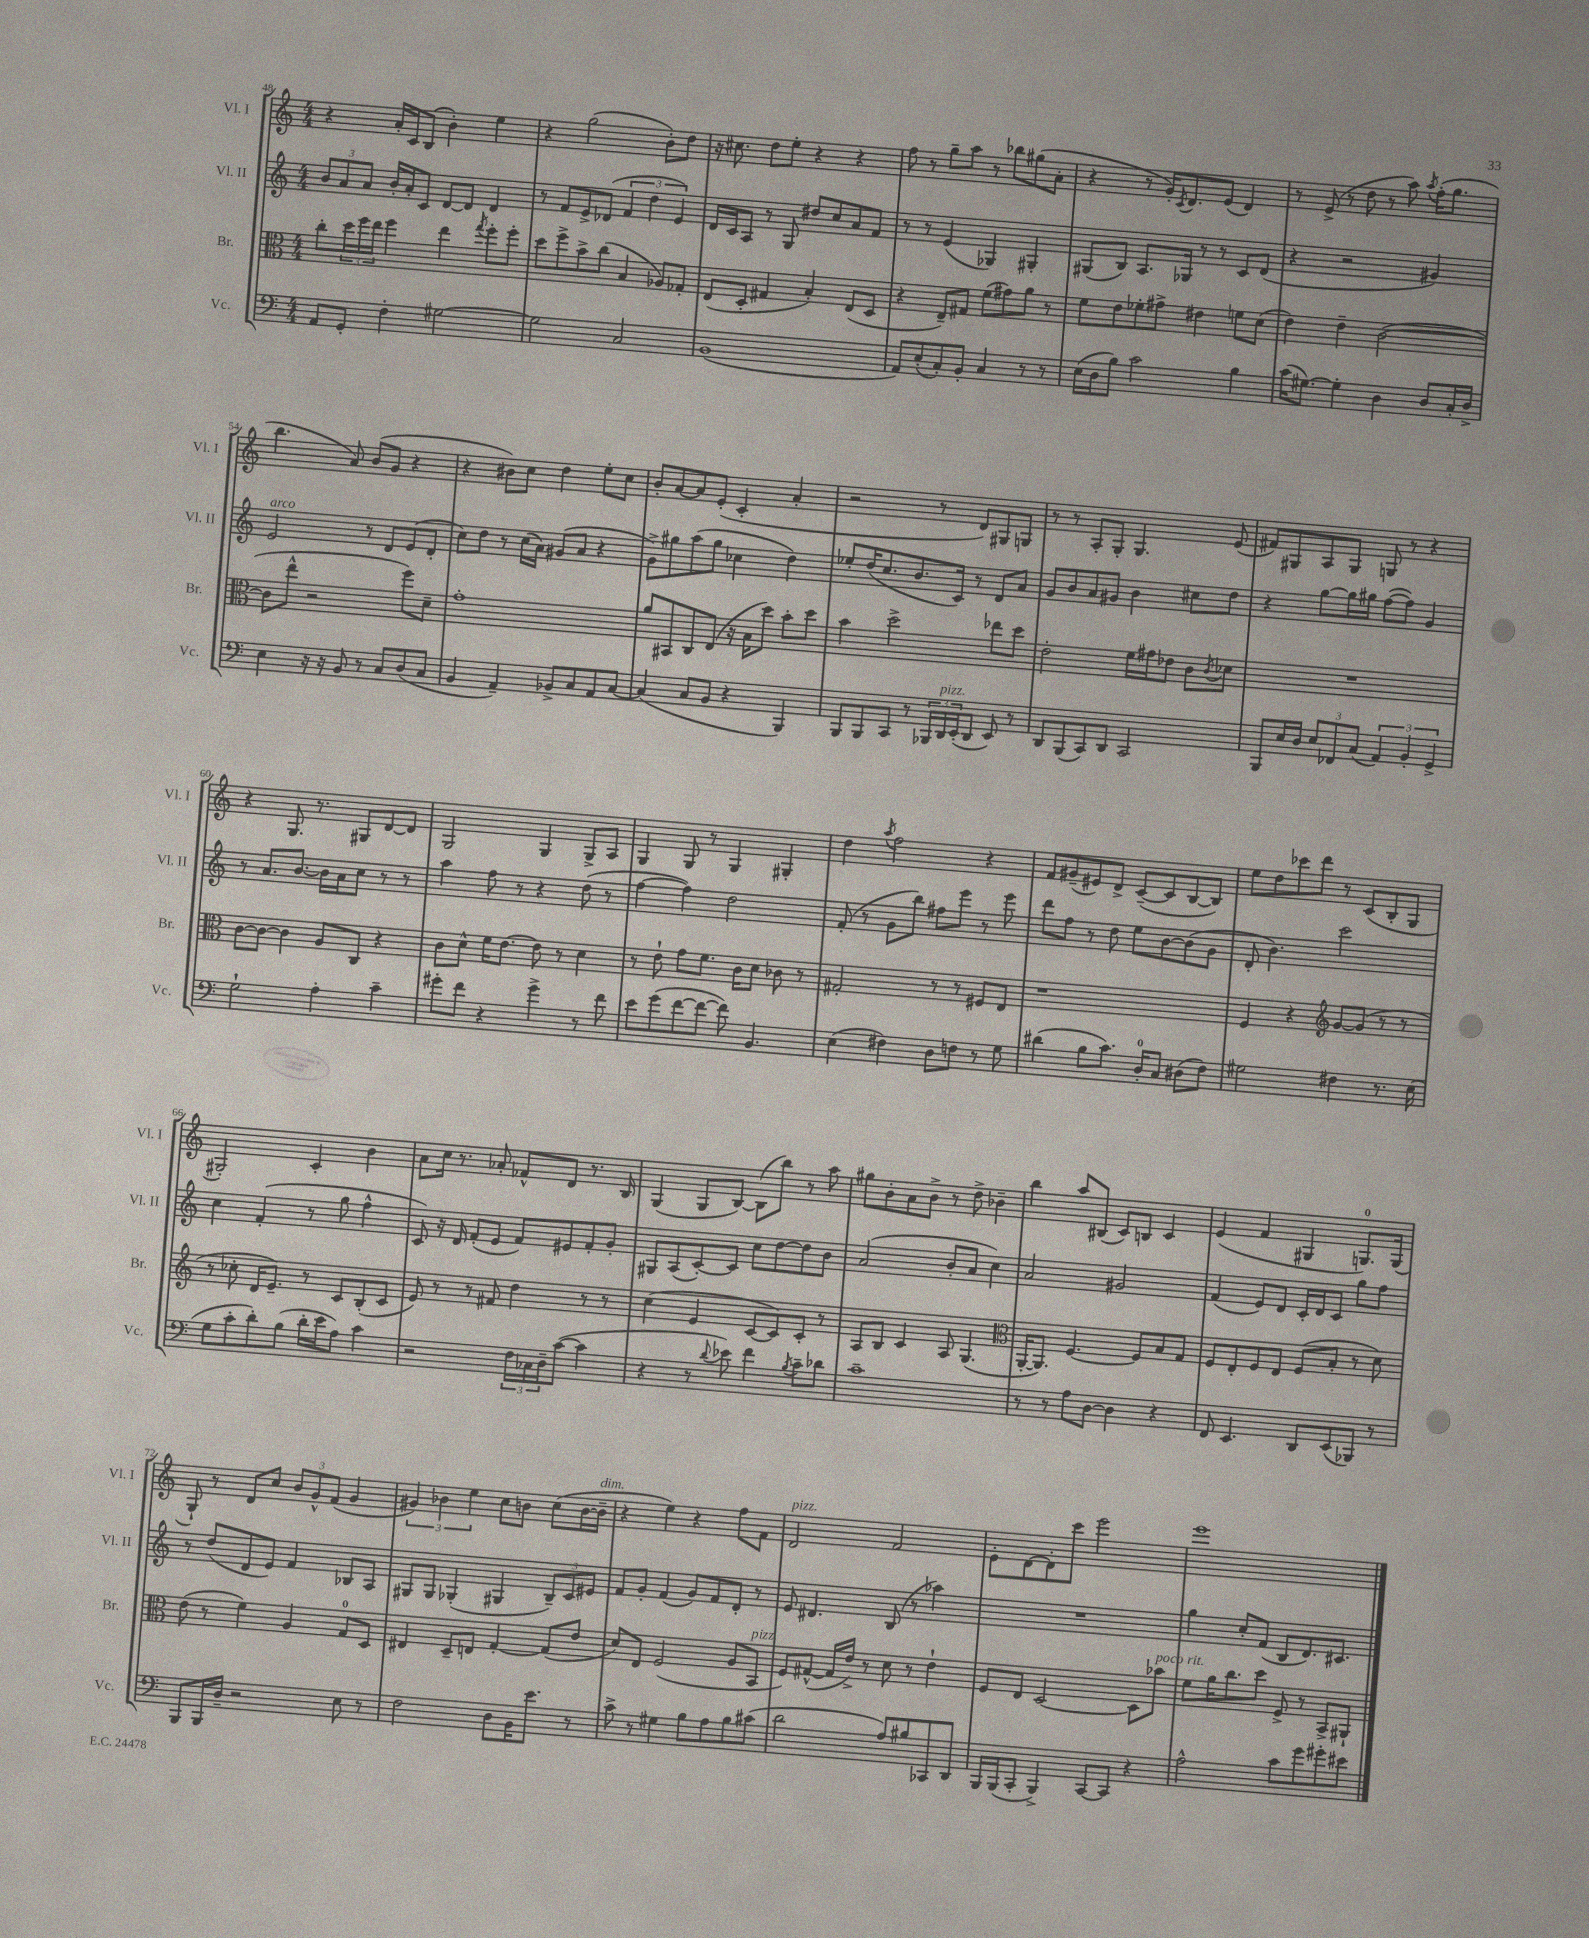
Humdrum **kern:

**kern	**kern	**kern	**kern
*staff4	*staff3	*staff2	*staff1
*clefF4	*clefC3	*clefG2	*clefG2
*k[]	*k[]	*k[]	*k[]
*M4/4	*M4/4	*M4/4	*M4/4
8AA	8cc'	12b	4r
.	.	12a	.
8GG'	24dd	.	.
.	24ff	12a	.
.	24ee	.	.
4F'	4ff	16b'	16a'
.	.	16a'	16c
.	.	8c	(8B
[2G#	4ee	[8d	4b')
.	.	8d]	.
.	8qgg	.	.
.	8ff'	4d	4ee
.	8ff'	.	.
=	=	=	=
2G#]	8dd	8r	4r
.	8ff^	8f	.
.	8b^	8e^	(2gg
.	(8cc	(8d-	.
2C	4B	6f	.
.	.	6dd	.
.	8A-)	.	8b')
.	.	6e)	.
.	8G-'	.	8dd
=	=	=	=
(1BB	(8E	16d	16r
.	.	16c	8.cc#
.	8D'	8A	.
.	4G#	8r	8dd
.	.	8G	8ee'
.	4B')	8dd#	4r
.	.	8cc	.
.	(8E	8a	4r
.	8D	8f	.
=	=	=	=
8AA)	4r	8r	8ff
(8E'	.	8r	8r
8C')	8E~)	(4e	8gg~
8BB'	8G#	.	8aa
4C	(8f	4G-)	8r
.	8g#)	.	8bb-
8r	8a	4G#'	(8gg#
8r	8r	.	8a'
=	=	=	=
(16E	8f	(8G#	4r
16D	.	.	.
8B)	8e	8B)	.
2c	8f-'	8.A	8r
.	8g#^	.	16g')
.	.	.	8qc
.	.	16G-	8.d
.	4e#	8r	.
.	.	8r	(8e
4B	8f	8c	4d)
.	(8d	(8d	.
=	=	=	=
(16c	4e)	4r	8r
[8.G#)	.	.	.
.	.	.	(8e^
4G#']	4e~	2r	8r
.	.	.	8dd
4D	([2c	.	8r
.	.	.	8aa)
.	.	.	8qaa
8D	.	4g#)	(16ff'
.	.	.	8.gg
16C'	.	.	.
16D^	.	.	.
=	=	=	=
4E	8c]	2e	4.bb
.	8ee^^	.	.
16r	2r	.	.
16r	.	.	.
8BB	.	.	8a)
8r	.	8r	(8b
8C	.	8d	8g
(8D	8ff)	(8e	4r
8C	8d~	8d'	.
=	=	=	=
4BB	1g'	8cc)	4r
.	.	8dd	.
4AA~)	.	8r	8b#)
.	.	(16cc	8cc
.	.	16a)	.
8BB-^	.	(8g#	4dd
8C	.	8a	.
8AA	.	4r	8ee'
[8C	.	.	8cc
=	=	=	=
(4C]	8a	8g^)	8b'
.	8BB#	8gg#	[8a
8C	8C	(8aa	8a]
8BB	(8E	8gg#	(8e'
4r	16r	4cc-	4c'
.	16B	.	.
.	8dd)	.	.
4BBB)	8b'	4dd)	4a'
.	8dd	.	.
=	=	=	=
8BBB	4b	8ee-'	2r
8BBB	.	(16dd	.
.	.	8.cc	.
8CC	2dd^	.	.
8r	.	8.b	.
24BBB-	.	.	8r
24DD	.	.	.
.	.	16c)	.
(24EE'	.	.	.
8DD	.	8r	8d)
8EE)	8ee-	8d	8G#
8r	8dd	8a	8G
=	=	=	=
8DD	2e'	8g	8r
(8BBB	.	8b	8r
8CC)	.	8a	8A'
8DD	.	8g#	8G'
2CC	16f	4b	4.G
.	16g#	.	.
.	8e-	.	.
.	8c	8cc#	.
.	8qc	.	.
.	8d-	8dd	(8e
=	=	=	=
8BBB	1r	4r	8f#)
16E	.	.	8G#
16D	.	.	.
12E	.	[8gg	8A
12FF-	.	.	.
.	.	16gg]	8G#
(12C	.	.	.
.	.	16gg#	.
6AA)	.	([8ff	8G
.	.	8ff])	8r
6BB'	.	.	.
.	.	4g	4r
6GG^	.	.	.
=	=	=	=
2G`	[8c	8r	4r
.	8c_	8.a	.
.	4c]	.	8.G
.	.	[8.b	.
.	.	.	8.r
4A'	8A	16b]	.
.	.	16a	.
.	8C	8cc	8G#
4c~	4r	8r	[8d
.	.	8r	8d]
=	=	=	=
8g#'	8c	4aa	2G
8f	8d^^	.	.
4r	16f	8ff	.
.	[8.e	.	.
.	.	8r	.
4g#^	8e]	4r	4G
.	8r	.	.
8r	4d	(8dd	8G^
8f	.	8r	8A
=	=	=	=
8e	8r	[4ff	4G
(8g	8e`	.	.
[8f	8g	4ff])	8G
8f_	8.f	.	8r
8f])	.	2dd	4G
.	16c	.	.
4.BB	8d	.	.
.	8c-	.	4G#'
.	8r	.	.
=	=	=	=
(4E	2G#'	(8f'	4dd
.	.	8r	.
.	.	.	8qaa
4F#)	.	8g	2ff
.	.	8bb)	.
8D	8r	8ff#	.
8F	8r	8eee	.
8r	8F#	8r	4r
8G	8E	8eee	.
=	=	=	=
(4d#	1r	8ddd	8f
.	.	8ff	(8g#~
8B	.	8r	8e#)
8.c)	.	8dd	8d^
.	.	8ee	([8c~
16D'	.	.	.
8C	.	[8b	8c]
(8D#	.	(8b]	[8B
8F)	.	8g	8B])
=	=	=	=
2G#	4F	8d'	8ee
.	.	4.b)	8dd
.	4r	.	8ccc-
.	.	.	8ddd
*	*clefG2	*	*
4F#	[8g	2ccc	8r
.	(8g]	.	(8c
8.r	8r	.	8B'
.	8r	.	8G
(16E	.	.	.
=	=	=	=
8G	8r	4cc	2G#')
8c'	8cc-'	.	.
8d')	16d	(4f'	.
.	8.e~)	.	.
(8B	.	.	.
16d'	8r	8r	4c'
16e	.	.	.
8A)	8c	8gg	.
4c	(8B'	4ff^^	4b
.	8c	.	.
=	=	=	=
2r	8e)	8c)	8a
.	8r	16r	16cc
.	.	16d	8.r
.	8r	(8f'	.
.	8f#	8e	8a-'
24F	4dd	8f)	8f-^^
24C-	.	.	.
24D~	.	.	.
([8c	.	8e#	8d
4c]	8r	8f'	8.r
.	8r	8g'	.
.	.	.	16B
=	=	=	=
4r	(4cc	8G#	(4G
.	.	(8A	.
8r	4e	[8c')	8G
8qqd	.	.	.
8e-)	.	8c]	[8B)
4f	[8c	8cc	(8B]
.	8c])	[8dd	8bb)
8qB	.	.	.
8c~	8c'	8dd]	8r
8d-	8r	8b	8aa
=	=	=	=
1c~	8A	(2a	8gg#
.	8B	.	8b'
.	4c	.	8a
.	.	.	8b^
.	8A	8b'	8r
.	(4.G	8a	8dd^
.	.	4cc)	4b-~
=	=	=	=
*	*clefC3	*	*
8r	[16AA'	2a	4bb
.	8.AA])	.	.
8r	.	.	.
8A	[4.F	.	8aa
[8D	.	.	(8B#
4D]	.	2g#	8c)
.	8F]	.	8B
4r	8B	.	4c
.	8G	.	.
=	=	=	=
8FF	8F	(4f	(4e
4.EE	8E'	.	.
.	8F	8e)	4f
.	8E	8d	.
8DD	(8F	16c'	4G#
.	.	16d	.
(8EE	8B'	8c	.
8BBB-)	8r	8gg	8.G)
8r	8d)	8ff	.
.	.	.	(16G
=	=	=	=
8BBB	(8e	8r	8G`)
16BBB	8r	(8dd	8r
16D~	.	.	.
2r	4f)	8d	8d
.	.	8e)	8cc
.	4A	4f	12b
.	.	.	12g^^
.	.	.	(12f
8E	8G	8B-	4g
8r	8D	8A	.
=	=	=	=
2F	4E#	8G#	6g#)
.	.	8G#	.
.	.	.	6b-
.	8D~	(4G-'	.
.	.	.	6ee
.	8E	.	.
8D	[4G'	4G#	8cc
16BB	.	.	8b
8.e	.	.	.
.	(8G]	12B~)	(8cc
.	.	12c	.
8r	8e	.	[16b
.	.	12e#	.
.	.	.	16b~]
=	=	=	=
8c^	8d)	8f	4r
8r	8E	8g'	.
4G#	(2F	(4f	4ee)
8B	.	8g)	4r
8A	.	8f	.
8B	8A	8d'	8ff
(8c#	8BB	8r	8f
=	=	=	=
2d	8F)	8e	2d
.	([8G#^^	4.d#	.
.	16G#]	.	.
.	16e^)	.	.
.	8r	.	.
8A)	8d	(8B	2f
8B#	8r	8r	.
8CC-	4e`	4aa-)	.
8DD	.	.	.
=	=	=	=
16BBB	8F	1r	8e'
(16BBB	.	.	.
8CC'	8E	.	[8d
4BBB^)	[2D	.	8d']
.	.	.	8ccc
[8CC	.	.	2eee
8CC]	.	.	.
4r	8D]	.	.
.	8b-	.	.
=	=	=	=
2A^^	8f	4gg	1eee
.	16a	.	.
.	8.cc	.	.
.	.	8cc'	.
.	8dd	(8f	.
8c	8F^	8B	.
8g	8r	8.d)	.
8g#'	8BB^	.	.
.	.	8.c#	.
8e#	8AA#`	.	.
==	==	==	==
*-	*-	*-	*-
